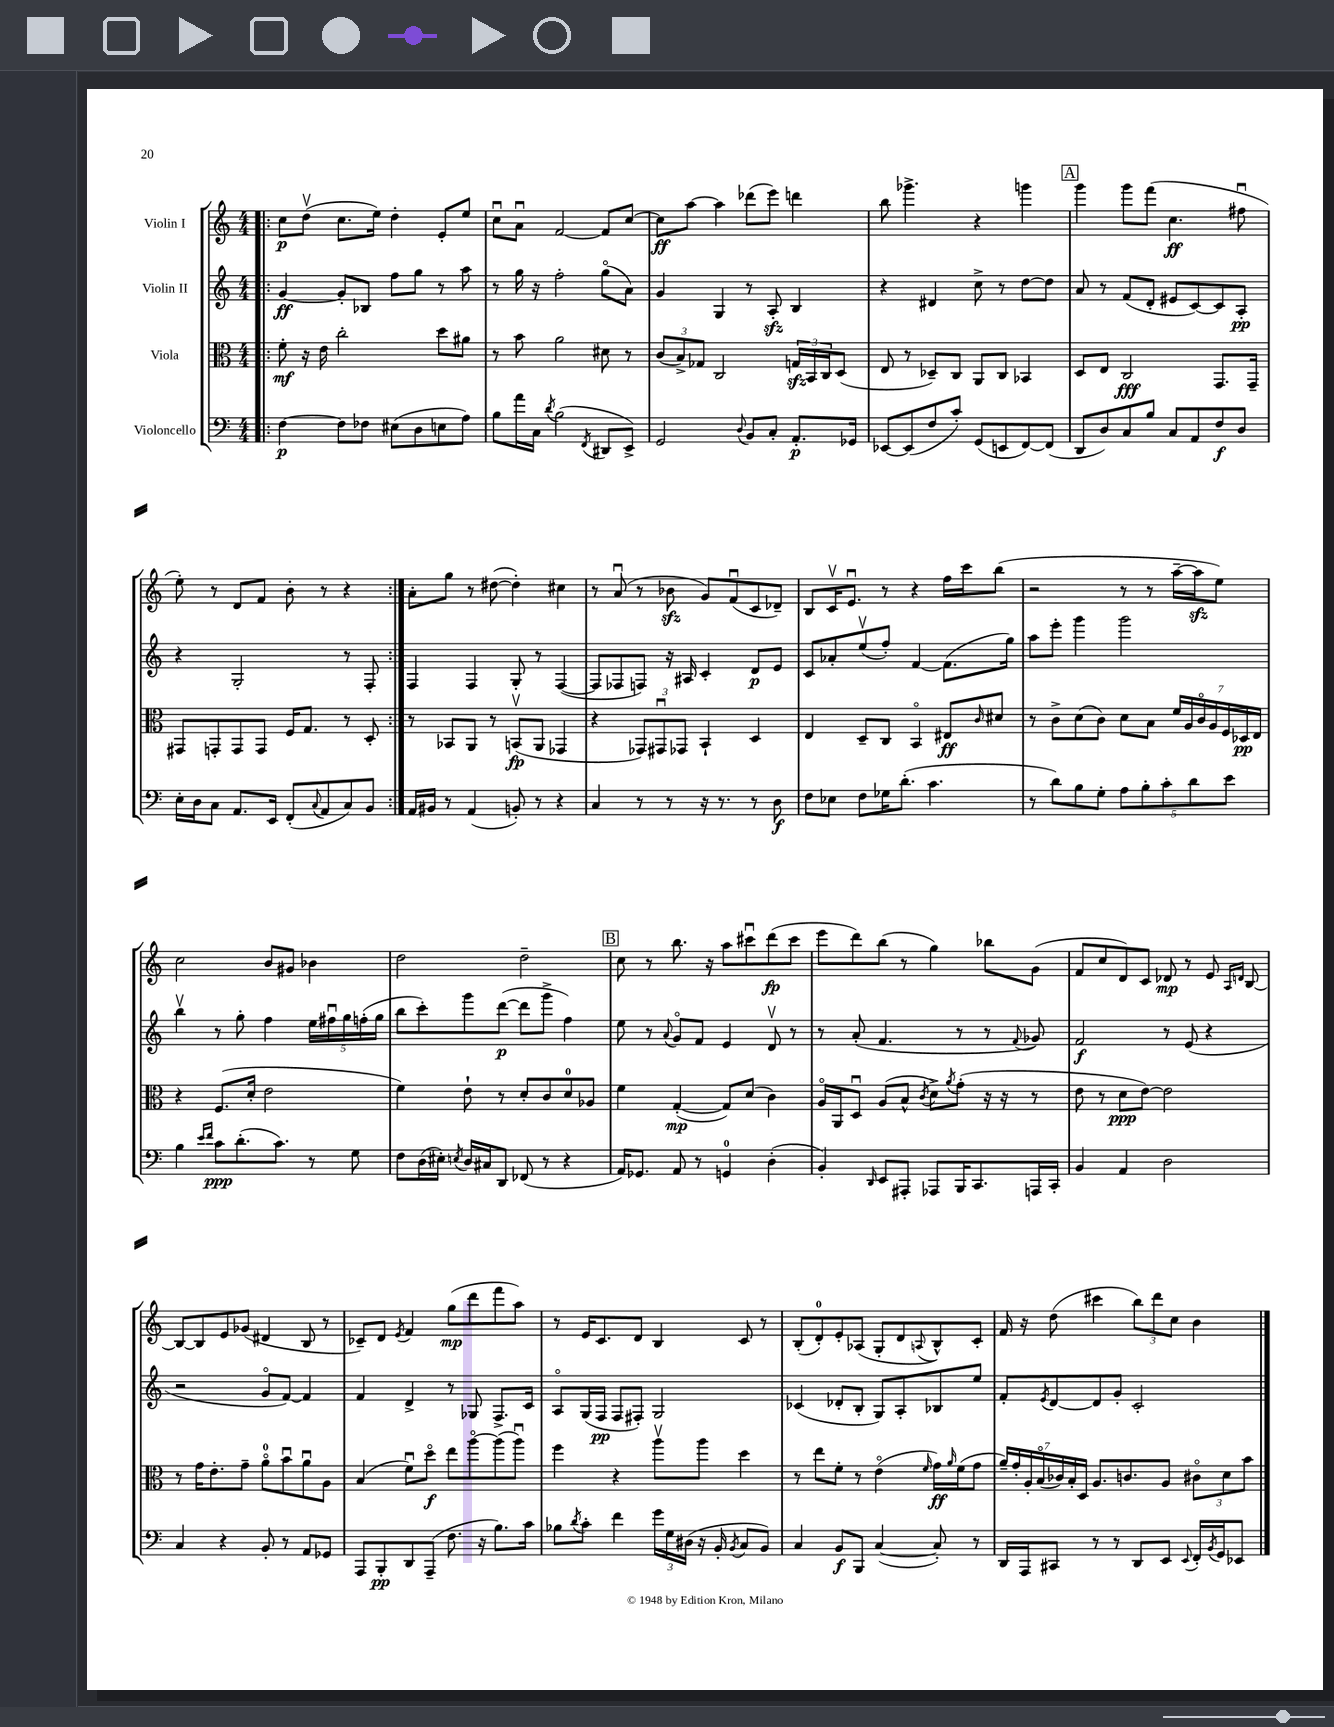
<<
\new StaffGroup <<
\new Staff = "s0" \with { instrumentName = "Violin I" } {
    \clef treble \key c \major \numericTimeSignature \time 4/4
    \repeat volta 2 { \bar ".|:" c''8\p d''8\upbow( c''8. e''16) d''4-. e'8-. e''8 |
    c''8\downbow a'8\downbow f'2~ f'8 c''8~ |
    c''8\ff a''8~ a''4 des'''8( e'''8) d'''4 |
    b''8 ges'''4.-> r4 g'''4 |
    \mark \markup { \box "A" } g'''4 g'''8 f'''8( c''4.\ff fis''8\downbow |
    e''8-.) r8 d'8 f'8 b'8-. r8 r4 | }
    a'8-. g''8 r8 dis''8~( dis''4-.) cis''4 |
    r8 a'8\downbow( r8 bes'8\sfz g'8) f'8\downbow( c'8 des'8--) |
    b8 c'16\upbow e'8.\downbow r8 r4 f''16 c'''16 b''8( |
    r2 r8 r8 a''16~-- a''16\sfz e''8) |
    c''2 b'8 gis'8 bes'4 |
    d''2 d''2-- |
    \mark \markup { \box "B" } c''8 r8 b''8. r16 a''8 cis'''8\downbow d'''8\fp( cis'''8 |
    e'''8 d'''8) b''8( r8 g''4) bes''8 g'8( |
    f'8 c''8 d'8) c'8 des'8\mp r8 e'8 \grace { a16 d'16 } b8~ |
    b8~ b8 e'8 ges'8( dis'4 b8 r8 |
    ces'8--) d'8 \acciaccatura { e'8 } f'4 g''8\mp( d'''8 f'''8 a''8) |
    r8 e'16 c'8. d'8 b4 c'8 r8 |
    b8-.( d'8-0-.) e'8-. aes8( g8-. d'8 \appoggiatura { a8 } b8-^) c'8-. |
    f'16 r16 d''8( cis'''4 \tuplet 3/2 { b''8) d'''8 c''8 } b'4 \bar "|." |
}
\new Staff = "s1" \with { instrumentName = "Violin II" } {
    \clef treble \key c \major \numericTimeSignature \time 4/4
    \repeat volta 2 { \bar ".|:" g'4~\ff g'8-. bes8 f''8 g''8 r8 a''8 |
    r8 g''16 r16 f''2-. g''8\flageolet( a'8) |
    g'4 g4 r8 a8-.\sfz b4 |
    r4 dis'4 c''8-> r8 d''8~ d''8 |
    \mark \markup { \box "A" } a'8 r8 f'8( d'8-. eis'8 c'8~) c'8 a8-.\pp |
    r4 g2-. r8 f8-. | }
    f4 f4 g8-. r8 f4~( |
    f8 fes8 f8) r16 ais16 c'4-. d'8\p e'8 |
    c'8 aes'8-. e''8\upbow( f''8-.) f'4~ f'8.( g''16) |
    a''8 e'''8-. g'''4 g'''2 |
    b''4\upbow r8 g''8-. f''4 \tuplet 5/4 { e''16 fis''16\downbow g''16 f''16-.( g''16 } |
    b''8 c'''8-.) g'''8 d'''8~\p( d'''8 g'''8-> f''4) |
    \mark \markup { \box "B" } e''8 r8 \appoggiatura { a'8 } g'8\flageolet f'8 e'4 d'8\upbow r8 |
    r8 a'8-.( f'4. r8 r8 \appoggiatura { f'8 } ges'8) |
    f'2\f r8 e'8( r4 |
    r2 g'8\flageolet f'8~) f'4 |
    f'4 d'4-> r8 ges8 f8.-> c'16 |
    a8\flageolet g16( f16\pp f8 fis8-.) g2 |
    ces'4( des'8-. b8-. g8) a8-. bes8 e''8 |
    f'8-. \acciaccatura { e'8 } d'8~ d'8 g'8-. c'2-. \bar "|." |
}
\new Staff = "s2" \with { instrumentName = "Viola" } {
    \clef alto \key c \major \numericTimeSignature \time 4/4
    \repeat volta 2 { \bar ".|:" f'8-.\mf r16 e'16 c''2-. d''8 ais'8 |
    r8 b'8 a'2 dis'8 r8 |
    \tuplet 3/2 { c'8( b8->) ges8 } c2 \tuplet 3/2 { g16\sfz b,16 c16 } d8( |
    e8 r8 des8--) c8 a,8 c8 bes,4 |
    \mark \markup { \box "A" } d8 e8 c2\fff g,8. g,16-- |
    gis,8 g,8-. g,8 g,8 f16 g8. r8 d8-. | }
    r8 bes,8 a,8 r8 b,8\upbow\fp( a,8 ges,4 |
    r4 \tuplet 3/2 { ges,8) gis,8\downbow ges,8 } b,4-! d4 |
    e4 d8-- c8 b,4\flageolet eis8\ff \grace { c'16 } dis'8 |
    r8 c'8-> d'8( c'8) d'8 b8 \tuplet 7/4 { f'16 a16 c'16\flageolet a16 f16 des16\pp e16 } |
    r4 f8.( d'16-. e'2 |
    f'4) e'8-! r8 d'8-. c'8 d'8-0 aes8 |
    \mark \markup { \box "B" } f'4 g4~-.\mp( g8) d'8( c'4) |
    a16\flageolet a,16 d8\downbow a8( b8-^ \acciaccatura { c'8 } d'8->) \acciaccatura { a'8 } g'8-.( r16 r16 r8 |
    e'8 r8 d'8\ppp e'8~) e'2 |
    r8 g'16 e'8.-. g'8-- a'8-0\flageolet b'8\downbow a'8\downbow a8 |
    b4( f'8\downbow) d''8\flageolet\f e''8 a''8~\flageolet a''8( a''8\downbow) |
    f''4 r4 a''8\upbow a''8 d''4 |
    r8 e''8 f'8-. r8 e'4\flageolet( \grace { f'16 } g'16\ff) \grace { a'16 } f'16( g'8 |
    \tuplet 7/4 { a'16--) g'16-. a16-. b16\flageolet( ces'16) b16-. d16 } a8. c'8. a8 \tuplet 3/2 { cis'8\flageolet d'8 b'8 } \bar "|." |
}
\new Staff = "s3" \with { instrumentName = "Violoncello" } {
    \clef bass \key c \major \numericTimeSignature \time 4/4
    \repeat volta 2 { \bar ".|:" f4~\p f8 fes8 eis8( d8 e8 a8) |
    b8 a'16 c16 \acciaccatura { d'8 } b2( \acciaccatura { f,8 } dis,8 e,8->) |
    g,2 \appoggiatura { d8 } b,8 c8-. a,8.-.\p ges,16 |
    ees,8~ ees,8( f8 c'8-.) g,8( e,8 f,8~) f,8( |
    \mark \markup { \box "A" } d,8 d8) c8 b8 c8 a,8 f8\f d8 |
    e16-. d16 c8 a,8. e,16 f,8-.( \appoggiatura { c8 } a,8 c8) b,8 | }
    a,16 bis,16 r8 a,4( b,8-.) r8 r4 |
    c4 r8 r8 r16 r8. r8 d8\f |
    f8 ees8 f8 ges16 d'8.-.( c'4. |
    r8 d'8) b8 g8-. \tuplet 5/4 { a8 b8-. c'8-. d'8 e'8 } |
    b4 \grace { e'16 f'16 } c'8\ppp d'8.-.( c'8.) r8 g8 |
    f8 d16( eis16-.) \acciaccatura { e8 } d16 cis16 d,8 fes,8( r8 r4 |
    \mark \markup { \box "B" } a,16) ges,8. a,8 r8 g,4-0 d4-.( |
    b,4-.) \grace { d,16 } e,8 ais,,8-. aes,,8 b,,16 c,8. a,,16 c,16-. |
    b,4 a,4 d2 |
    c4 r4 b,8-. r8 a,8 ges,8 |
    a,,8 b,,8-.\pp d,8 a,,8--( f8. r16 b8.) c'16 |
    bes8 \acciaccatura { d'8 } c'8-. f'4 \tuplet 3/2 { g'16 g16 dis16( } r16 b,16-. \acciaccatura { b,8 } c8 b,8) |
    c4 b,8\f b,,8 c4~( c8-.) r8 |
    d,16 a,,16 cis,8 r8 r8 d,8 e,8 \appoggiatura { e,8 } f,16-. \acciaccatura { b,8 } g,16 ees,8 \bar "|." |
}
>>
>>
\layout { \context { \Score \remove "Bar_number_engraver" } }
